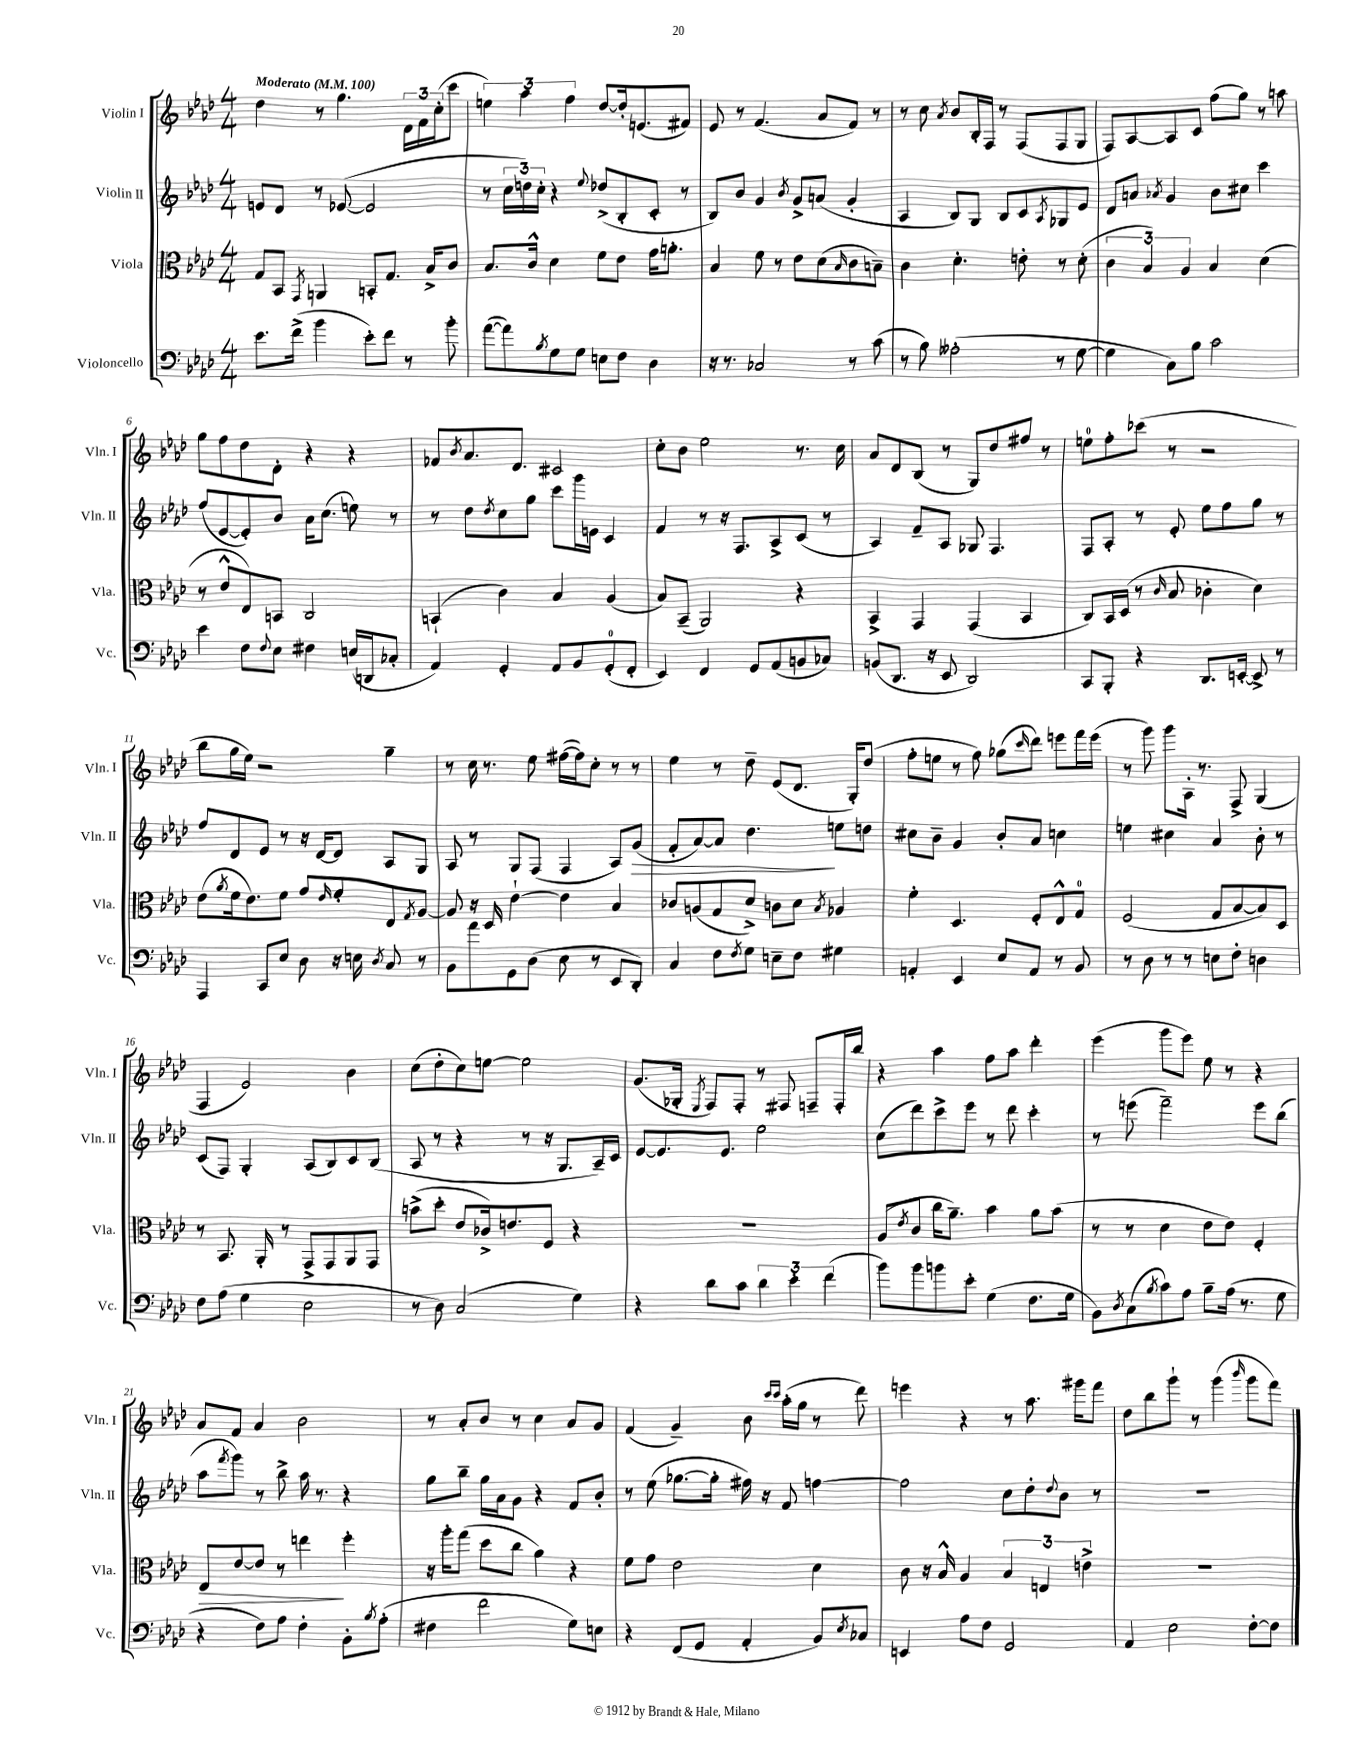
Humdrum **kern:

**kern	**kern	**kern	**kern
*staff4	*staff3	*staff2	*staff1
*clefF4	*clefC3	*clefG2	*clefG2
*k[b-e-a-d-]	*k[b-e-a-d-]	*k[b-e-a-d-]	*k[b-e-a-d-]
*M4/4	*M4/4	*M4/4	*M4/4
*MM100	*MM100	*MM100	*MM100
8.e-\L	8G/L	8e/L	4dd-\
.	8BB-/J	8d-/J	.
(16f^\Jk	.	.	.
.	8qGG/	.	.
4b-\	4AA/	8r	8r
.	.	([8e-/	4.gg\
8e-'\L)	8BB'/L	2e-/]	.
8f\J	8.G/J	.	.
8r	.	.	24d-\LL
.	.	.	24f\
.	16B-^/LK	.	.
.	.	.	(24cc'\J
8b-'\	8c/J	.	8ccc\J
=	=	=	=
([8a-\L	8.B-/L	8r	6ee\)
8a-\])	.	24cc\LL	.
.	.	24dd\)	6aa-\
.	16c^^/Jk	.	.
.	.	24cc'\JJ	.
8qB-/	.	.	.
8G\	4d-\	4r	.
.	.	.	6ff\
8G\J	.	.	.
.	.	8qqee-/	.
8E\L	8f\L	(8dd-^/L	[8dd-/L
8F\J	8e-\J	8B-'/	16dd-'/]k
.	.	.	(8.e/
4D-\	16g\LK	8c'/J	.
.	8.a'\J	.	.
.	.	8r	8f#/J)
=	=	=	=
16r	4B-/	8B-/L)	8e-/
8.r	.	.	.
.	.	8b-/J	8r
2C-/	8f\	4g/	(4.f/
.	8r	.	.
.	.	8qb-/	.
.	8e-\L	8g^/L	.
.	(8d-\	(8a/J	8a-/L
.	16qqB-/	.	.
8r	8c\	4g'/	8f/J)
(8c\	8B~\J)	.	8r
=	=	=	=
8r	4c\	4A-/	8r
8B-\)	.	.	8cc\
.	.	.	8qa-/
(2A--'\	4.d-'\	8B-/L)	8b-/L
.	.	8G/J	16B-'/L
.	.	.	16F/JJ
.	.	8B-/L	8r
.	8e'\	8c/	(8F/L
.	.	8qA-/	.
8r	8r	8G-/	8F/
[8G\	(8d-'\	8e-/J	8G/J
=	=	=	=
4G\]	6c\	8d-/L	8F/L)
.	.	8a/J	[8A-/
.	6B-/)	.	.
.	.	8qa-/	.
8C\L)	.	4g/	8A-/]
.	6A-/	.	.
8B-\J	.	.	8c/J
2c\	4B-/	8b-\L	(8ff\L
.	.	8cc#\J	8gg\J)
.	(4d-\	4ccc\	8r
.	.	.	8aa\
=	=	=	=
4e-\	8r	(8ff/L	8gg\L
.	8e-^^/L	[8e-/	8ff\
8F\L	8E-/)	8e-'/])	8dd-\
8qqF/	.	.	.
8E-\J	8BB/J	8b-/J	8d-'\J
4F#\	2C/	16a-\LK	4r
.	.	(8.cc\J	.
(16E/LL	.	8ee\)	4r
16DD/J	.	.	.
8C-'/J	.	8r	.
=	=	=	=
4AA-/)	(4BB`/	8r	8f-/L
.	.	.	8qb-/
.	.	8dd-\L	8.a-/
.	.	8qdd-/	.
4GG'/	4c\)	8cc\	.
.	.	.	8.d-/J
.	.	8gg\J	.
8AA-/L	4B-/	8ccc\L	2c#/
8BB-/	.	16ggg\L	.
.	.	16e\JJ	.
(8GG'/	(4A-/	4c/	.
8FF'/J	.	.	.
=	=	=	=
4EE-/)	8B-/L)	4f/	8cc'\L
.	(8BB-~/J	.	8b-\J
4FF/	2AA-/)	8r	2ee-\
.	.	16r	.
.	.	8.F/L	.
8GG/L	.	.	.
(8AA-/	.	8A-^/	.
8BB/	4r	(8c/J	8.r
8C-/J)	.	8r	.
.	.	.	16cc\
=	=	=	=
(8BB/L	4BB-^/	4A-/)	8a-/L
8.DD-/J	.	.	8d-/
.	4GG/	8f~/L	(8B-/J
16r	.	.	.
8EE-/	.	8A-/J	8r
2DD-/)	(4GG/	8G-/	8G/L)
.	.	4.F/	8dd-/
.	4BB-/	.	8ff#/J
.	.	.	8r
=	=	=	=
8CC/L	8C/L)	8F/L	8ee\L
8BBB-'/J	16BB-/L	8A-'/J	8ff'\
.	(16D-/JJ	.	.
4r	8r	8r	(8ccc-\J
.	16qqc/	.	.
.	8B-/	8e-'/	8r
8.DD-/L	4c-'\	8ee-\L	2r
.	.	8ff\	.
[16EE'/Jk	.	.	.
8EE^/]	4d-\)	8gg\J	.
8r	.	8r	.
=	=	=	=
4AAA-/	(8e-\L	8ff/L	8bb-\L
.	8qa-/	.	.
.	16f\k	8d-/	16gg\L
.	8.e-\)	.	16ee-\JJ)
8CC/L	.	8e-/J	2r
8E-/J	8f\J	8r	.
8D-\	8g/L	16r	.
.	.	[16d-/LK	.
.	16qqe-/	.	.
16r	8f'/	8d-/]J	.
16E\	.	.	.
8qD-/	.	.	.
8C/	8E-/	8A-/L	4gg~\
.	8qG/	.	.
8r	[8A-/J	8G/J	.
=	=	=	=
8BB-\L	8A-/]	8A-/	8r
8a-\	16r	8r	16cc\
.	16D-/	.	8.r
8GG\	[4e-`\	8G/L	.
(8D-\J	.	(8F/J	8ee-\
8E-\	4e-\]	4F/	([16ff#\LL
.	.	.	16ff#\]J)
8r	.	.	8cc'\J
8EE-/L	4B-/	8A-/L)	8r
8DD-'/J)	.	(8g/J	8r
=	=	=	=
4C/	8c-/L	8f'/L	4ee-\
.	(8A/	[8a-/)	.
8F\L	8G/	8a-/]J	8r
8qF/	.	.	.
8G\J	8d-^/J)	4.dd-\	8dd-~\
8E~\L	8c\L	.	(8e-/L
8F\J	8d-\J	.	8.d-/J
.	8qB-/	.	.
4G#\	4A-/	8ee\L	.
.	.	.	16G'/LK)
.	.	8dd\J	(8dd-/J
=	=	=	=
4AA'/	4f'\	8cc#\L	8ff'\L
.	.	8b-~\J	8ee\J
4EE-/	4.D-/	4g/	8r
.	.	.	8ff\)
8E-/L	.	8b-'/L	(8gg-\L
.	.	.	16qqccc/
8AA/J	8F'/L	8a-/J	8ddd-\J)
8r	8E-^^/	4cc\	8eee\L
8BB-/	8G/J	.	16fff\L
.	.	.	(16eee\JJ
=	=	=	=
8r	(2F/	4ee\	8r
8D-\	.	.	8ggg\)
8r	.	4cc#\	8ggg\L
8r	.	.	16A-'\Jk
.	.	.	8.r
8E\L	8G/L	4a-/	.
8F'\J	[8B-/	.	8F^/
4D\	8B-/])	8b-'\	(4G/
.	8D-/J	8r	.
=	=	=	=
8F\L	8r	(8c/L	4F/
(8A-\J	8.BB-/	8F/J)	.
4G\	.	4G'/	2e-/)
.	16AA-'/	.	.
.	8r	.	.
2E-\	8GG^/L	(8A-/L	.
.	8GG/	8B-/)	.
.	8AA-/	8c/	4b-\
.	8GG/J	(8B-/J	.
=	=	=	=
8r	(8b^\L	8A-/	(8cc\L
8D-\)	8dd-'\J	8r	8dd-'\
(2C/	8e-/L	4r	8cc\)
.	16c-^/k)	.	[8ee\J
.	8.e/	.	.
.	.	8r	2ee\]
.	8F/J	16r	.
.	.	8.G/L	.
4G\)	4r	.	.
.	.	16A-~/L)	.
.	.	16c/JJ	.
=	=	=	=
4r	1r	[8e-/L	(8.g/L
.	.	8.e-/]	.
.	.	.	16G-'/Jk
.	.	.	8qE-/
8d-\L	.	.	8F/L)
.	.	8.e-/J	.
8c\J	.	.	8F'/J
6d-\	.	2ee-\	8r
.	.	.	8F#/
6e-'\	.	.	.
.	.	.	8F~/L
(6f\	.	.	.
.	.	.	16F'/L
.	.	.	16bb-/JJ
=	=	=	=
8b-\L)	(8A-/L	(8cc\L	4r
.	8qe-/	.	.
8b-\	8c/J	8ddd-\)	.
8b\	16cc\LK	8ccc^\	4aa-\
.	8.a-~\J)	.	.
8e-'\J	.	8eee-\J	.
(4G\	4b-\	8r	8ff\L
.	.	8ddd-\	8aa-\J
8.F\L	8a-\L	4ccc'\	4ddd-'\
.	(8b-\J	.	.
16G\Jk	.	.	.
=	=	=	=
8BB-\L)	8r	8r	(4eee-\
8qD-/	.	.	.
(8C\	8r	(8eee\	.
8qB-/	.	.	.
8c\)	4d-\	2fff~\)	8ggg\L
8A-\J	.	.	8eee-\J)
8B-~\L	8e-\L	.	8ee-\
(16A-\Jk	8e-\J)	.	8r
8.r	.	.	.
.	4F'/	8eee\L	4r
8G\	.	(8bb-\J	.
=	=	=	=
4r	8E-/L	8aa-\L	8a-/L
.	.	8qfff/	.
.	[8e-/	8ggg\J)	8f/J
8F\L)	8e-/]J	8r	4a-/
8A-\J	8r	8bb-^\	.
4F'\	4ee\	16aa-\	2b-\
.	.	8.r	.
8BB-'\L	4ff'\	4r	.
8qB-/	.	.	.
(8A-'\J	.	.	.
=	=	=	=
4F#\	16r	8gg\L	8r
.	16aa-'\LK	.	.
.	(8gg\J	8bb-~\J	8a-'/L
2f\	8dd-\L	16gg\LL	8b-/J
.	.	16a-\J	.
.	8cc\J	8g\J	8r
.	4a-\)	4r	4cc\
8G\L)	4r	8f/L	8a-/L
8E\J	.	8b-'/J	8g/J
=	=	=	=
4r	8f\L	8r	(4f/
.	8g\J	(8ee-\	.
(8FF/L	2e-\	[8.gg-\L	4g~/)
8GG/J	.	.	.
.	.	16gg-'\]Jk	.
4AA-'/	.	16ff#\)	8b-\
.	.	16r	.
.	.	.	16qqccc/LL
.	.	.	16qqccc/JJ
.	.	8f/	(16aa-'\LL
.	.	.	16gg\JJ
8BB-/L)	4d-\	[4ff\	8r
8qE-/	.	.	.
8C-/J	.	.	8ddd-\)
=	=	=	=
4EE/	8c\	2ff\]	4eee\
.	16r	.	.
.	16B-^^/	.	.
8A-\L	4A-/	.	4r
8F\J	.	.	.
2GG/	6B-/	8cc\L	8r
.	.	8dd-'\	8.aa-\
.	6E/	.	.
.	.	8qqdd-/	.
.	.	8b-\J	.
.	.	.	16ggg#\LK
.	6e^\	.	.
.	.	8r	8fff\J
=	=	=	=
4AA-/	1r	1r	8dd-\L
.	.	.	8bb-\
2E-\	.	.	8ggg`\J
.	.	.	8r
.	.	.	(4ggg\
.	.	.	16qqbbb-/
[8F'\L	.	.	8ggg\L
8F\]J	.	.	8fff\J)
==	==	==	==
*-	*-	*-	*-
